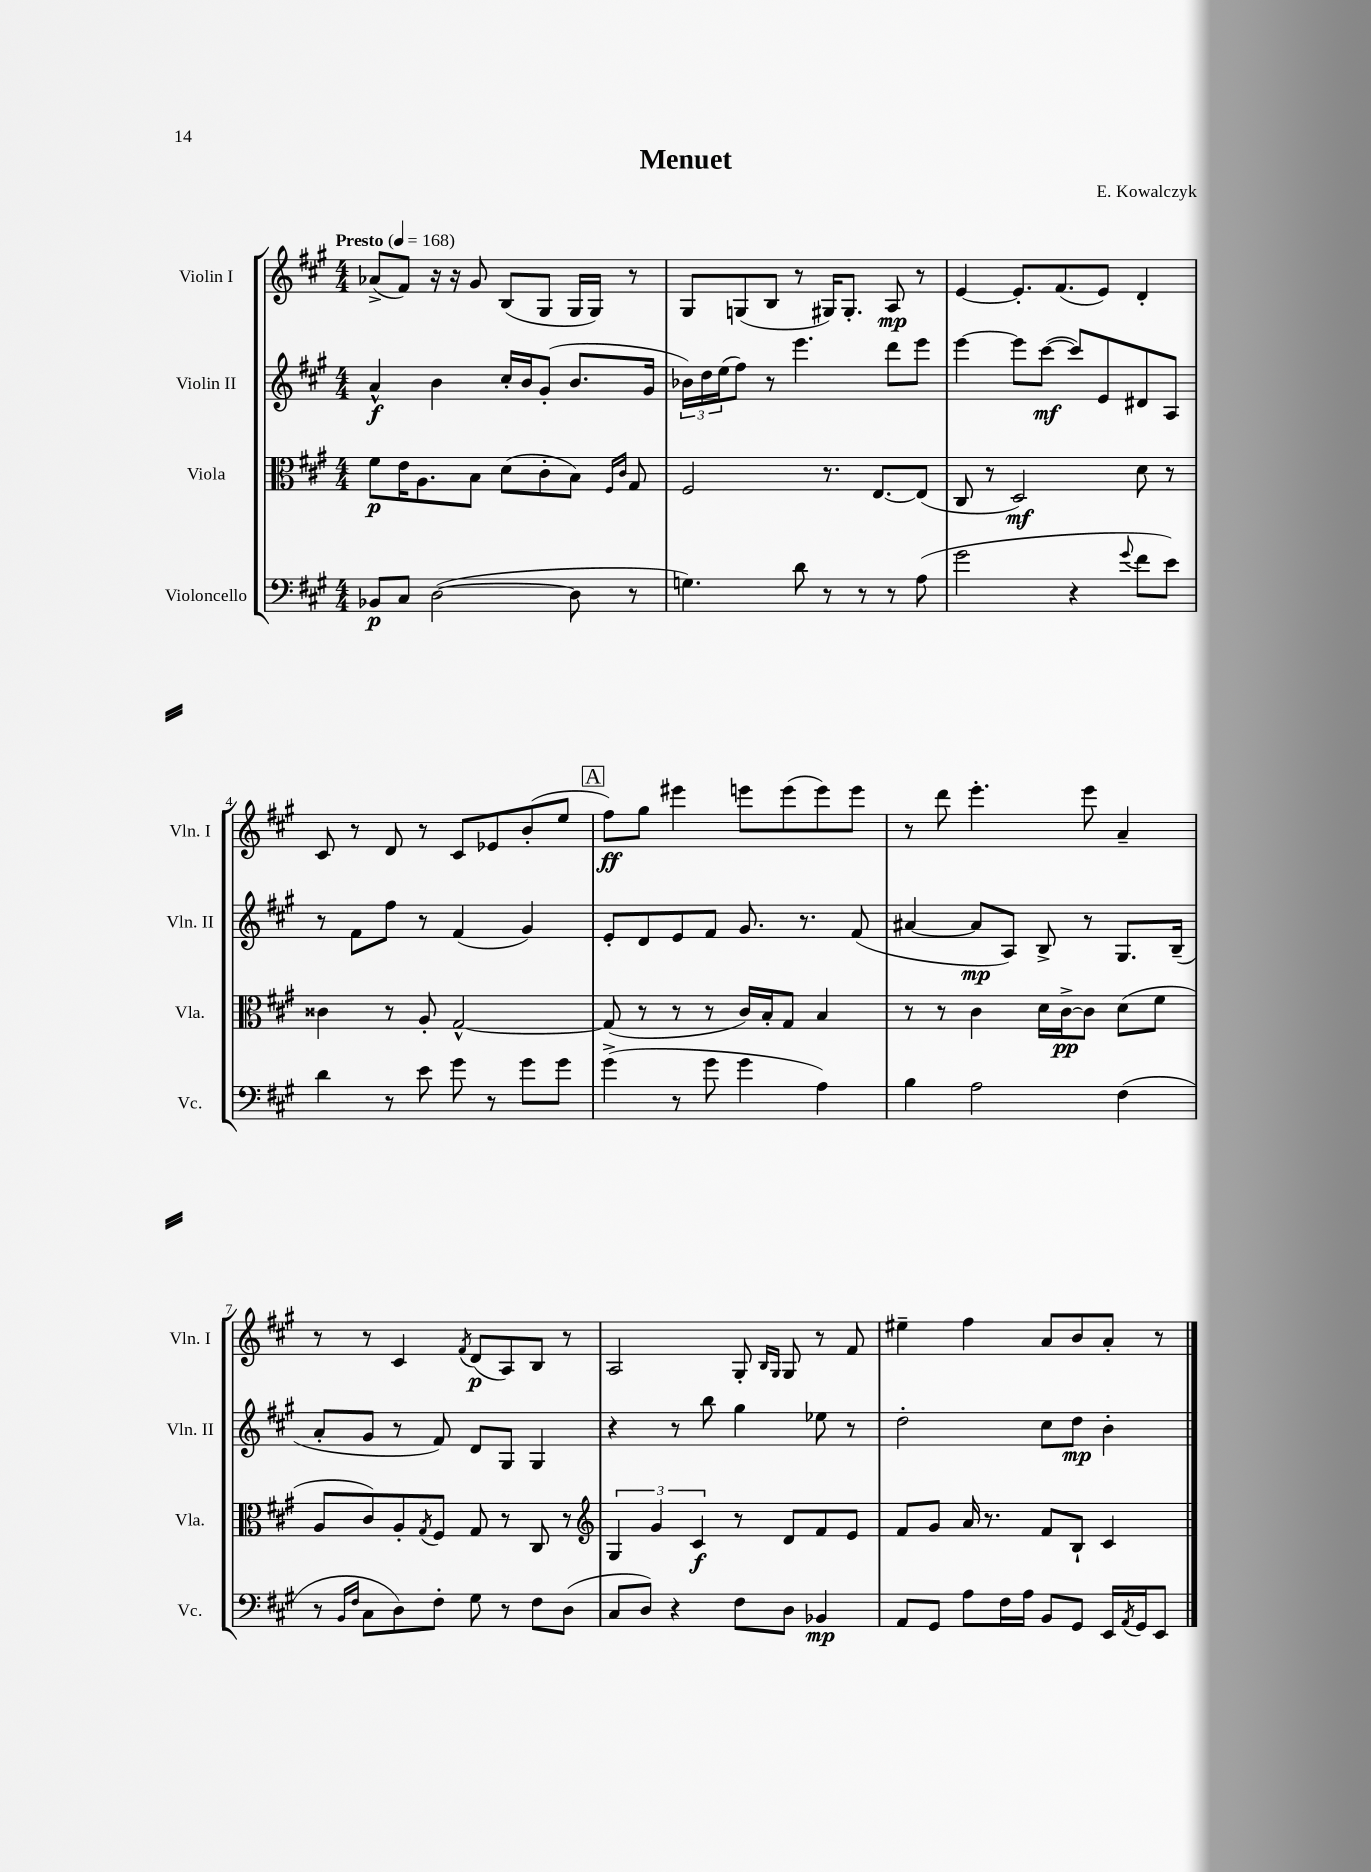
\header { title = "Menuet" composer = "E. Kowalczyk" }
<<
\new StaffGroup <<
\new Staff = "s0" \with { instrumentName = "Violin I" shortInstrumentName = "Vln. I" } {
    \clef treble \key a \major \numericTimeSignature \time 4/4 \tempo "Presto" 4 = 168
    aes'8->( fis'8) r16 r16 gis'8 b8( gis8 gis16 gis16) r8 |
    gis8 g8( b8 r8 gis16) gis8.-. a8\mp r8 |
    e'4~ e'8.-. fis'8.( e'8) d'4-. |
    cis'8 r8 d'8 r8 cis'8 ees'8 b'8-.( e''8 |
    \mark \markup { \box "A" } fis''8\ff) gis''8 eis'''4 e'''8 e'''8( e'''8) e'''8 |
    r8 d'''8 e'''4.-. e'''8 a'4-- |
    r8 r8 cis'4 \acciaccatura { fis'8 } d'8\p( a8) b8 r8 |
    a2 gis8-. \grace { b16 gis16 } gis8 r8 fis'8 |
    eis''4-- fis''4 a'8 b'8 a'8-. r8 \bar "|." |
}
\new Staff = "s1" \with { instrumentName = "Violin II" shortInstrumentName = "Vln. II" } {
    \clef treble \key a \major \numericTimeSignature \time 4/4
    a'4-^\f b'4 cis''16-. b'16 gis'8-.( b'8. gis'16 |
    \tuplet 3/2 { bes'16) d''16 e''16( } fis''8) r8 e'''4. d'''8 e'''8 |
    e'''4~ e'''8 cis'''8~\mf( cis'''8) e'8 dis'8 a8 |
    r8 fis'8 fis''8 r8 fis'4( gis'4) |
    \mark \markup { \box "A" } e'8-. d'8 e'8 fis'8 gis'8. r8. fis'8( |
    ais'4~ ais'8\mp a8) b8-> r8 gis8. b16--( |
    a'8-. gis'8 r8 fis'8) d'8 gis8 gis4 |
    r4 r8 b''8 gis''4 ees''8 r8 |
    d''2-. cis''8 d''8\mp b'4-. \bar "|." |
}
\new Staff = "s2" \with { instrumentName = "Viola" shortInstrumentName = "Vla." } {
    \clef alto \key a \major \numericTimeSignature \time 4/4
    fis'8\p e'16 a8. b8 d'8( cis'8-. b8) \grace { fis16 cis'16 } gis8 |
    fis2 r8. e8.~ e8( |
    cis8 r8 d2\mf) d'8 r8 |
    cisis'4 r8 a8-. gis2~-^ |
    \mark \markup { \box "A" } gis8( r8 r8 r8 cis'16) b16-. gis8 b4 |
    r8 r8 cis'4 d'16 cis'16~->\pp cis'8 d'8( fis'8 |
    a8 cis'8) a8-. \acciaccatura { gis8 } fis8 gis8 r8 cis8 r8 |
    \clef treble \tuplet 3/2 { gis4 gis'4 cis'4\f } r8 d'8 fis'8 e'8 |
    fis'8 gis'8 a'16 r8. fis'8 b8-! cis'4 \bar "|." |
}
\new Staff = "s3" \with { instrumentName = "Violoncello" shortInstrumentName = "Vc." } {
    \clef bass \key a \major \numericTimeSignature \time 4/4
    bes,8\p cis8 d2~( d8 r8 |
    g4.) d'8 r8 r8 r8 a8( |
    gis'2 r4 \appoggiatura { gis'8 } fis'8 e'8) |
    d'4 r8 e'8 gis'8 r8 gis'8 gis'8 |
    \mark \markup { \box "A" } gis'4->( r8 gis'8 gis'4 a4) |
    b4 a2 fis4( |
    r8 \grace { b,16 fis16 } cis8 d8) fis8-. gis8 r8 fis8 d8( |
    cis8 d8) r4 fis8 d8 bes,4\mp |
    a,8 gis,8 a8 fis16 a16 b,8 gis,8 e,16 \acciaccatura { a,8 } gis,16 e,8 \bar "|." |
}
>>
>>
